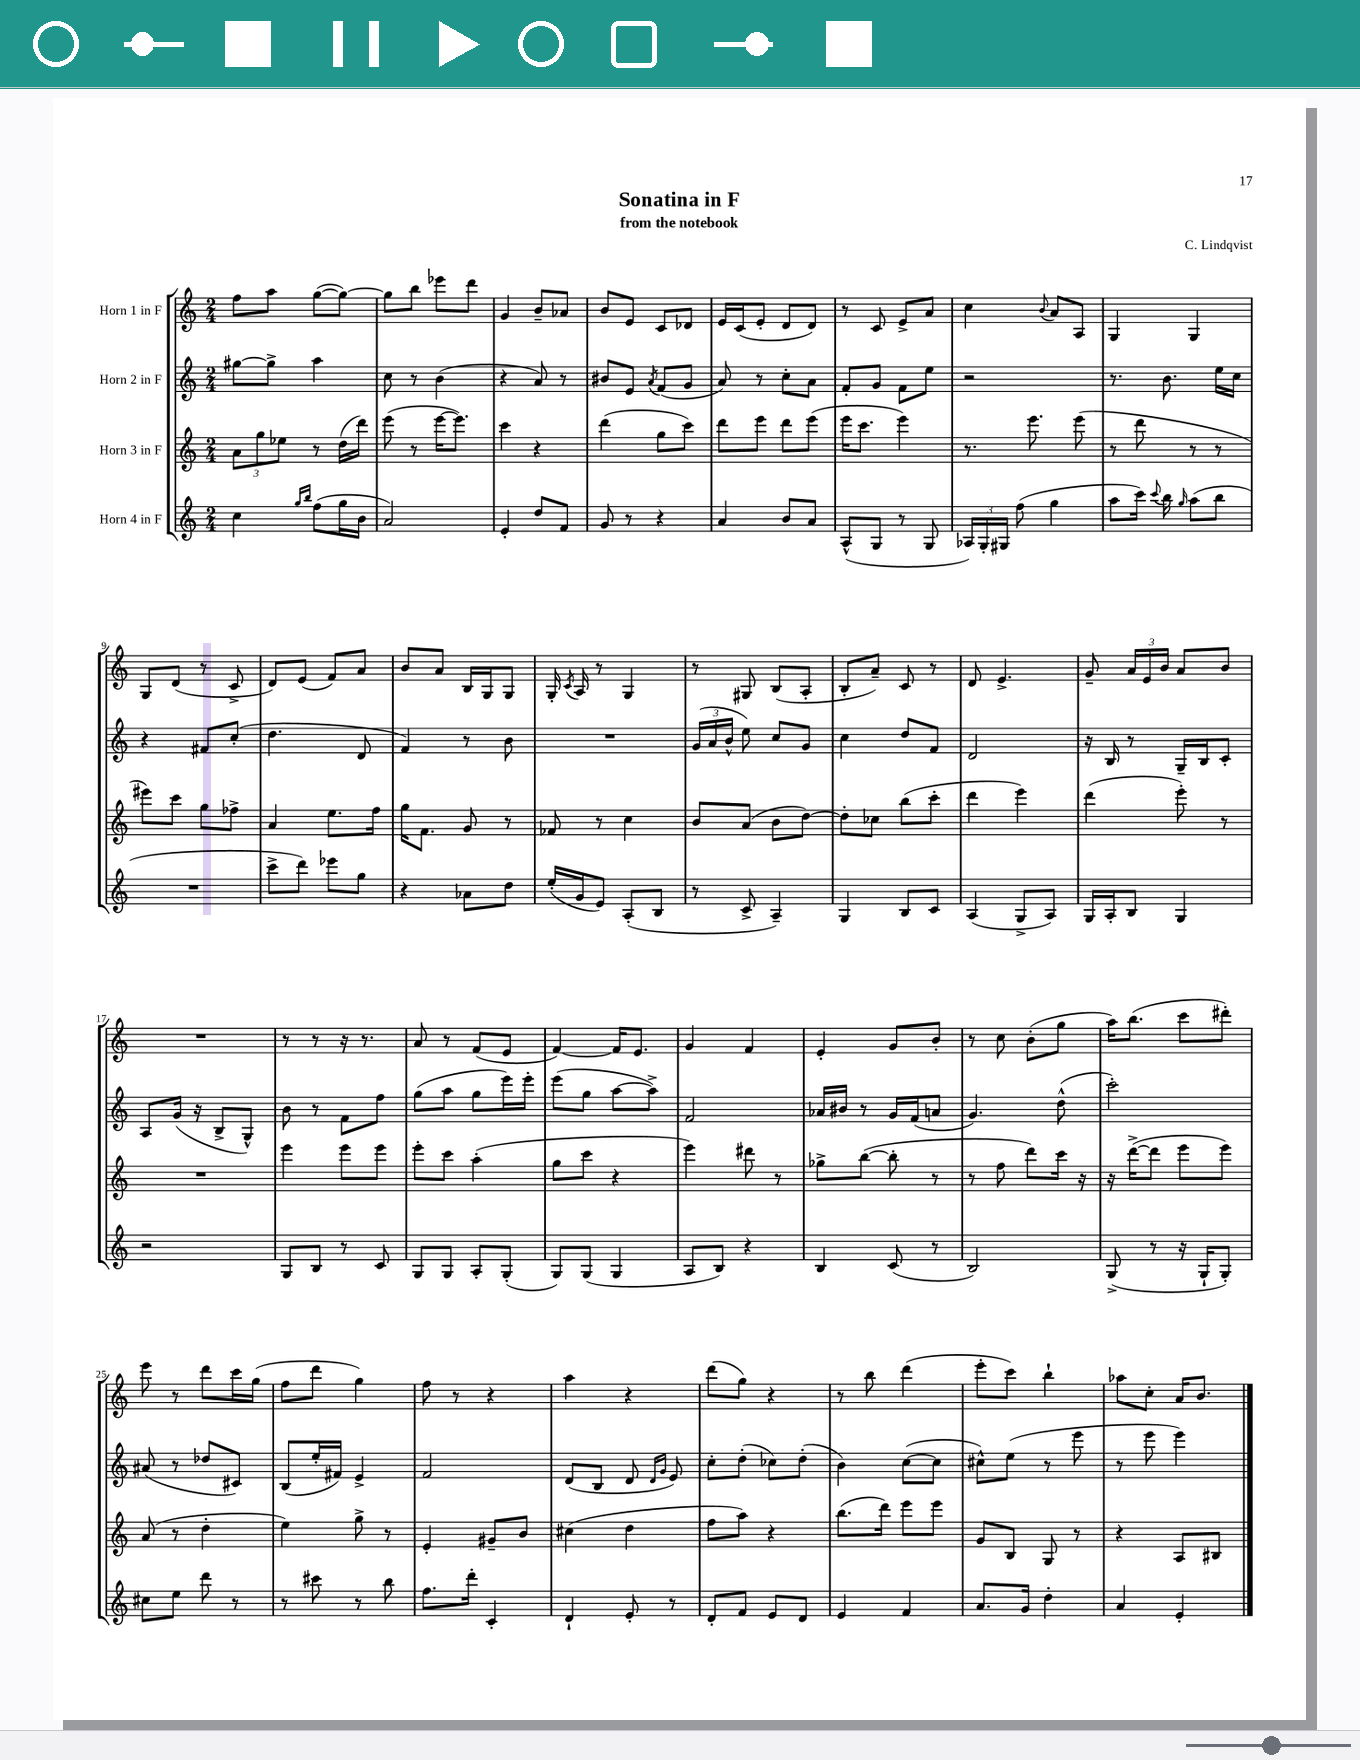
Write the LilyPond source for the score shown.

\header { title = "Sonatina in F" composer = "C. Lindqvist" subtitle = "from the notebook" }
<<
\new StaffGroup <<
\new Staff = "s0" \with { instrumentName = "Horn 1 in F" } {
    \clef treble \key c \major \numericTimeSignature \time 2/4
    \autoBeamOff f''8[ a''8] g''8[~( g''8]~) |
    g''8[ b''8] ees'''8[ d'''8] |
    g'4 b'8[-- aes'8] |
    b'8[ e'8] c'8[ des'8] |
    e'16[ c'16( e'8]-. d'8[ d'8]) |
    r8 c'8 e'8[-> a'8] |
    c''4 \appoggiatura { b'8 } a'8[ a8] |
    g4 g4 |
    g8[ d'8]( r8 c'8-> |
    d'8[) e'8]( f'8[) a'8] |
    b'8[ a'8] b16[ g16 g8] |
    g16-. \acciaccatura { c'8 } a16 r8 g4 |
    r8 gis8 b8[( a8]-. |
    b8[-. a'8]--) c'8 r8 |
    d'8 e'4.-> |
    g'8-- \tuplet 3/2 { a'16[ e'16 b'16] } a'8[ b'8] |
    R2 |
    r8 r8 r16 r8. |
    a'8 r8 f'8[( e'8] |
    f'4~) f'16[ e'8.] |
    g'4 f'4 |
    e'4-. g'8[ b'8]-. |
    r8 c''8 b'8[-.( g''8] |
    a''16[) b''8.]( c'''8[ dis'''8]-.) |
    e'''8 r8 d'''8[ c'''16 g''16]( |
    f''8[ d'''8] g''4) |
    f''8 r8 r4 |
    a''4 r4 |
    d'''8[( g''8]) r4 |
    r8 b''8 d'''4( |
    e'''8[-. c'''8]) b''4-! |
    aes''8[ c''8]-. a'16[ b'8.] \bar "|." |
}
\new Staff = "s1" \with { instrumentName = "Horn 2 in F" } {
    \clef treble \key c \major \numericTimeSignature \time 2/4
    \autoBeamOff gis''8[~ gis''8]-> a''4 |
    c''8 r8 b'4( |
    r4 a'8) r8 |
    bis'8[ e'8] \acciaccatura { a'8 } f'8[( g'8] |
    a'8) r8 c''8[-. a'8] |
    f'8[-. g'8] f'8[ e''8] |
    r2 |
    r8. b'8. e''16[ c''16] |
    r4 fis'8[ c''8]-.( |
    d''4. d'8 |
    f'4) r8 b'8 |
    R2 |
    \tuplet 3/2 { g'16[( a'16 b'16]-^ } e''8) c''8[ g'8] |
    c''4 d''8[ f'8] |
    d'2 |
    r16 b16 r8 g16[-- b16 c'8]-. |
    a8[ g'16]( r16 b8[-> g8]-^) |
    b'8 r8 f'8[ f''8] |
    g''8[( a''8] g''8[ e'''16) e'''16]-. |
    e'''8[( g''8] a''8[~ a''8]->) |
    f'2 |
    aes'16[ bis'16] r8 g'16[ f'16( a'8] |
    g'4.) d''8-^( |
    c'''2-.) |
    ais'8( r8 des''8[ cis'8]) |
    b8[( e''16-. fis'16]) e'4-> |
    f'2 |
    d'8[( b8] d'8 \grace { d'16[ g'16] } e'8) |
    c''8[-. d''8]-.( ces''8[) d''8]-.( |
    b'4) c''8[~( c''8] |
    cis''8[-^) e''8]( r8 e'''8 |
    r8 e'''8 e'''4) \bar "|." |
}
\new Staff = "s2" \with { instrumentName = "Horn 3 in F" } {
    \clef treble \key c \major \numericTimeSignature \time 2/4
    \autoBeamOff \tuplet 3/2 { a'8[ g''8 ees''8] } r8 d''16[( d'''16]) |
    e'''8( r8 e'''16[~ e'''8.]) |
    c'''4 r4 |
    d'''4( g''8[ c'''8]) |
    d'''8[ e'''8] d'''8[ e'''8]( |
    e'''16[ c'''8.] e'''4) |
    r8. e'''8. e'''8( |
    r8 d'''8 r8 r8 |
    eis'''8[) c'''8] g''8[ fes''8]-> |
    a'4 e''8.[ f''16] |
    g''16[ f'8.] g'8 r8 |
    fes'8 r8 c''4 |
    b'8[ a'8]( b'8[ d''8]~) |
    d''8[-. ces''8] b''8[( c'''8]-. |
    d'''4 e'''4) |
    d'''4( e'''8-.) r8 |
    R2 |
    e'''4 e'''8[ e'''8] |
    e'''8[-. c'''8] a''4-.( |
    g''8[ c'''8] r4 |
    e'''4) dis'''8 r8 |
    ges''8[-> b''8]~( b''8-. r8 |
    r8 f''8 d'''8[) c'''16] r16 |
    r16 d'''16[~->( d'''8] e'''8[ e'''8]) |
    a'8( r8 d''4-. |
    e''4) g''8-> r8 |
    e'4-. gis'8[-- b'8] |
    cis''4( d''4 |
    f''8[ a''8]) r4 |
    b''8.[( d'''16]) e'''8[ e'''8] |
    g'8[ b8] g8 r8 |
    r4 a8[ bis8] \bar "|." |
}
\new Staff = "s3" \with { instrumentName = "Horn 4 in F" } {
    \clef treble \key c \major \numericTimeSignature \time 2/4
    \autoBeamOff c''4 \grace { g''16[ b''16] } f''8[( g''16 b'16] |
    a'2) |
    e'4-. d''8[ f'8] |
    g'8 r8 r4 |
    a'4 b'8[ a'8] |
    a8[-^( g8] r8 g8 |
    \tuplet 3/2 { aes16[) g16-. gis16] } f''8( g''4 |
    a''8[ c'''16]) \appoggiatura { c'''8 } b''16 \grace { g''16 } a''8[( b''8] |
    R2 |
    c'''8[-> d'''8]) ees'''8[ g''8] |
    r4 aes'8[ d''8] |
    e''16[-.( g'16 e'8]) a8[-.( b8] |
    r8 c'8-> a4--) |
    g4 b8[ c'8] |
    a4( g8[-> a8]) |
    g16[ a16-. b8] g4 |
    r2 |
    g8[ b8] r8 c'8 |
    g8[ g8] a8[-. g8]-.( |
    g8[) g8]( g4 |
    a8[ b8]) r4 |
    b4 c'8( r8 |
    b2) |
    g8->( r8 r16 g16[-! g8]-.) |
    cis''8[ e''8] d'''8 r8 |
    r8 cis'''8 r8 b''8 |
    f''8.[ d'''16]-. c'4-. |
    d'4-! e'8-. r8 |
    d'8[-. f'8] e'8[ d'8] |
    e'4 f'4 |
    a'8.[ g'16] d''4-. |
    a'4 e'4-. \bar "|." |
}
>>
>>
